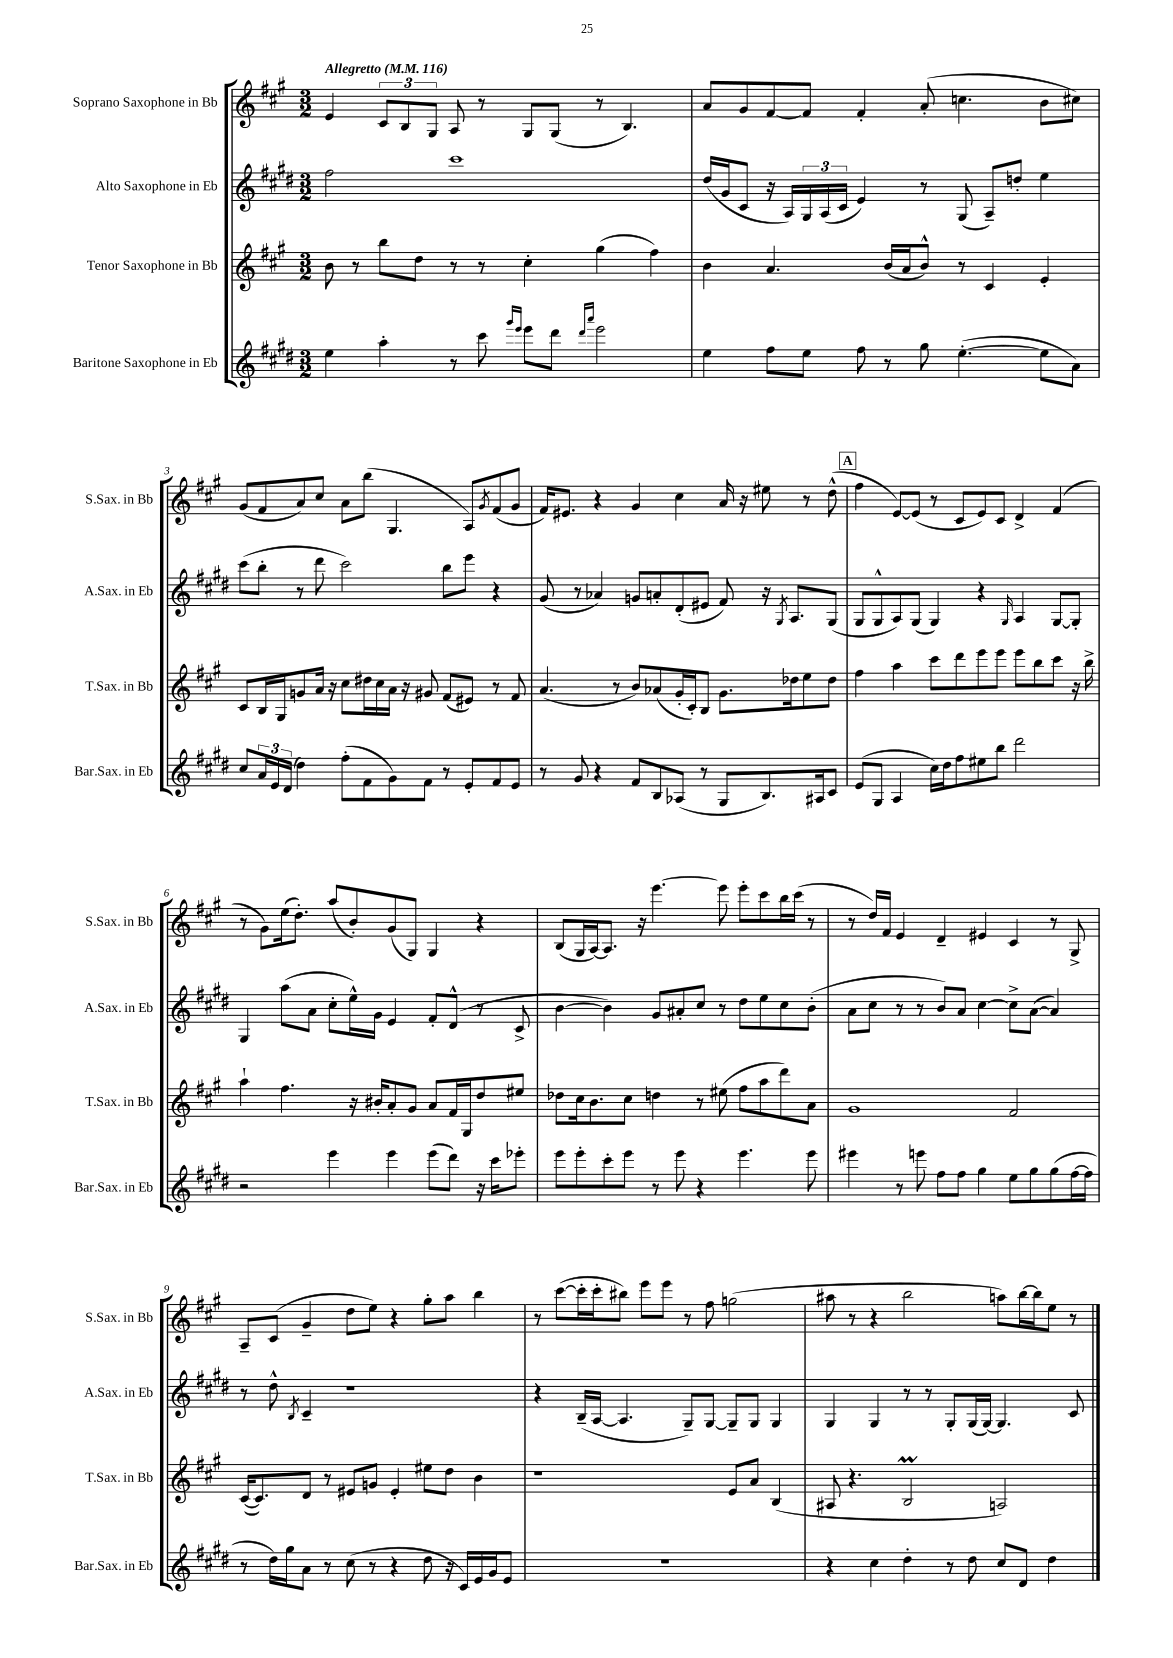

**kern	**kern	**kern	**kern
*part4	*part3	*part2	*part1
*staff4	*staff3	*staff2	*staff1
*I"Baritone Saxophone in Eb	*I"Tenor Saxophone in Bb	*I"Alto Saxophone in Eb	*I"Soprano Saxophone in Bb
*I'Bar.Sax. in Eb	*I'T.Sax. in Bb	*I'A.Sax. in Eb	*I'S.Sax. in Bb
*clefG2	*clefG2	*clefG2	*clefG2
*k[f#c#g#d#]	*k[f#c#g#]	*k[f#c#g#d#]	*k[f#c#g#]
*M3/2	*M3/2	*M3/2	*M3/2
*MM116	*MM116	*MM116	*MM116
=1	=1	=1	=1
!	!	!	!LO:TX:a:B:t=Allegretto
4ee\	8b\	2ff#\	4e/
.	8r	.	.
4aa'\	8bb\L	.	12c#/L
.	.	.	12B/
.	8dd\J	.	.
.	.	.	12G#/J
8r	8r	1ccc#	8A/
8ccc#\	8r	.	8r
16qqggg#/LL	.	.	.
16qqeee/JJ	.	.	.
8eee\L	4cc#'\	.	8G#/L
8ddd#\J	.	.	(8G#/J
16qqddd#/LL	.	.	.
16qqaaa/JJ	.	.	.
2eee\	(4gg#\	.	8r
.	.	.	4.B/)
.	4ff#\)	.	.
=2	=2	=2	=2
4ee\	4b\	(16dd#/LL	8a/L
.	.	16g#/J	.
.	.	8c#/J	8g#/
8ff#\L	4.a/	16r	[8f#/
.	.	16A/LL)	.
8ee\J	.	24G#/	8f#/J]
.	.	(24A/	.
.	.	24c#/JJ	.
8ff#\	.	4e/)	4f#'/
8r	(16b/LL	.	.
.	16a/J	.	.
8gg#\	8b^^/J)	8r	(8a'/
([4.ee'\	8r	(8G#/	4.ccn\
.	4c#/	8A~/L)	.
.	.	8ddn'/J	.
8ee\L]	4e'/	4ee\	8b\L
8a\J)	.	.	8cc#X\J)
!!LO:LB:g=z
=3	=3	=3	=3
8cc#/L	8c#/L	(8ccc#\L	(8g#/L
24a/L	16B/L	8bb'\J	8f#/
24e/	.	.	.
.	16G#/J	.	.
(24d#/JJ	.	.	.
4dd#\)	8gn/	8r	8a/)
.	16a/Jk	8ddd#\	8cc#/J
.	16r	.	.
(8ff#'\L	8cc#\L	2ccc#\)	8a\L
8f#\	16dd#X\L	.	(8bb\J
.	16cc#\	.	.
8g#\)	16a\JJ	.	4.G#/
.	16r	.	.
8f#\J	8g#X/	.	.
8r	(8f#/L	8bb\L	.
8e'/L	8e#X/J)	8eee\J	8A/L)
.	.	.	8qg#/
8f#/	8r	4r	(8f#/
8e/J	8f#/	.	8g#/J
=4	=4	=4	=4
8r	(4.a/	(8g#/	16f#/KL)
.	.	.	8.e#X/J
8g#/	.	8r	.
4r	.	4a-X/)	4r
.	8r	.	.
8f#/L	8b/L)	8gn/L	4g#/
8B/	(8a-X/	8an'/	.
(8A-X/J	16g#'/L	(8d#'/	4cc#\
.	16c#'/J)	.	.
8r	8B/J	8e#X/J	.
8G#/L	8.g#\L	8f#/)	16a/
.	.	.	16r
8.B/)	.	16r	8ee#X\
.	.	8qG#/	.
.	16dd-X\k	8.A/L	.
.	8ee\	.	8r
16A#X/k	.	.	.
8c#/J	8dd-\J	(8G#/J	(8dd^^\
!!LO:REH:place=s1:t=A
=5	=5	=5	=5
(8e/L	4ff#\	8G#/L	4ff#\
8G#/J	.	8G#^^/	.
4A/	4aa\	8A/)	[8e/L)
.	.	(8G#/J	(8e/J]
16cc#\LL)	8ccc#\L	4G#/)	8r
16dd#\J	.	.	.
8ff#\	8ddd\	.	8c#/L
8ee#X\	8eee\	4r	8e/)
8bb\J	8eee\J	.	8c#/J
.	.	16qqG#/	.
2ddd#\	8eee\L	4A/	4d^/
.	8bb\	.	.
.	8ccc#\J	[8G#/L	(4f#/
.	16r	8G#'/J]	.
.	16bb^\	.	.
!!LO:LB:g=z
=6	=6	=6	=6
2r	4aa`\	4G#/	8r
.	.	.	8g#\L)
.	4.ff#\	(8aa\L	(16ee\k
.	.	.	8.dd'\J)
.	.	8a\J	.
4eee\	.	8cc#'\L	(8aa/L
.	16r	16ee^^\L)	8b'/)
.	16b#X'/KL	16g#\JJ	.
4eee\	8a'/	4e/	(8g#/
.	8g#/J	.	8G#/J)
(8eee\L	8a/L	8f#'/L	4G#/
8ddd#\J)	16f#/L	(8d#^^/J	.
.	16G#/J	.	.
16r	8dd/	8r	4r
16ccc#\KL	.	.	.
8eee-X'\J	8ee#X/J	8c#^/	.
=7	=7	=7	=7
8eee\L	8dd-X\L	[4b\	(8B/L
8eee'\	16cc#\k	.	16G#/L
.	8.b\	.	[16A/J)
8ccc#'\	.	4b\])	8.A/J]
8eee\J	8cc#\J	.	.
.	.	.	16r
8r	4ddn\	8g#/L	[4.eee\
8eee\	.	8a#X'/	.
4r	8r	8cc#/J	.
.	(8ee#X\	8r	8eee\]
4.eee\	8ff#\L	8dd#\L	8eee'\L
.	8aa\	8ee\	8ccc#\
.	8ddd\)	8cc#\	16bb\L
.	.	.	(16ccc#\JJ
8eee\	8a\J	(8b'\J	8r
=8	=8	=8	=8
4eee#X\	1g#	8a\L	8r
.	.	8cc#\J	16dd/LL)
.	.	.	16f#/JJ
8r	.	8r	4e/
8eeen\	.	8r	.
8ff#\L	.	8b/L)	4d~/
8ff#\J	.	8a/J	.
4gg#\	.	[4cc#\	4e#X/
8ee\L	2f#/	8cc#^\L]	4c#/
8gg#\	.	([8a\J	.
(8gg#\	.	4a/])	8r
[16ff#\L	.	.	8G#^/
16ff#\JJ]	.	.	.
!!LO:LB:g=z
=9	=9	=9	=9
8r	([16c#/KL	8r	8A~/L
.	8.c#/])	.	.
16dd#\LL)	.	8dd#^^\	(8c#/J
16gg#\J	.	.	.
.	.	8qB/	.
8a\J	8d/J	4c#~/	4g#~/
8r	8r	.	.
(8cc#\	8e#X/L	1r	8dd\L
8r	8gn/J	.	8ee\J)
4r	4e#'/	.	4r
8dd#\	8ee#X\L	.	8gg#'\L
16r	8dd\J	.	8aa\J
16c#/LL)	.	.	.
16e/	4b\	.	4bb\
16g#/J	.	.	.
8e/J	.	.	.
=10	=10	=10	=10
1.r	1r	4r	8r
.	.	.	([8ccc#\L
.	.	(16B~/LL	16ccc#'\L]
.	.	[16A/JJ	16ccc#'\J
.	.	4.A/]	8bb#X\J)
.	.	.	8eee\L
.	.	.	8eee\J
.	.	8G#~/L)	8r
.	.	[8G#/J	8ff#\
.	8e/L	8G#~/L]	(2ggn\
.	8a/J	8G#/J	.
.	(4B/	4G#/	.
=11	=11	=11	=11
4r	8A#X/	4G#/	8aa#X\
.	4.r	.	8r
4cc#\	.	4G#/	4r
4dd#'\	2BM/	8r	2bb\
.	.	8r	.
8r	.	8G#'/L	.
8dd#\	.	(16G#/L	.
.	.	[16G#/JJ)	.
8cc#/L	2An/)	4.G#/]	8aan\L)
8d#/J	.	.	[16bb\L
.	.	.	16bb\J]
4dd#\	.	.	8ee\J
.	.	8c#/	8r
==	==	==	==
*-	*-	*-	*-
